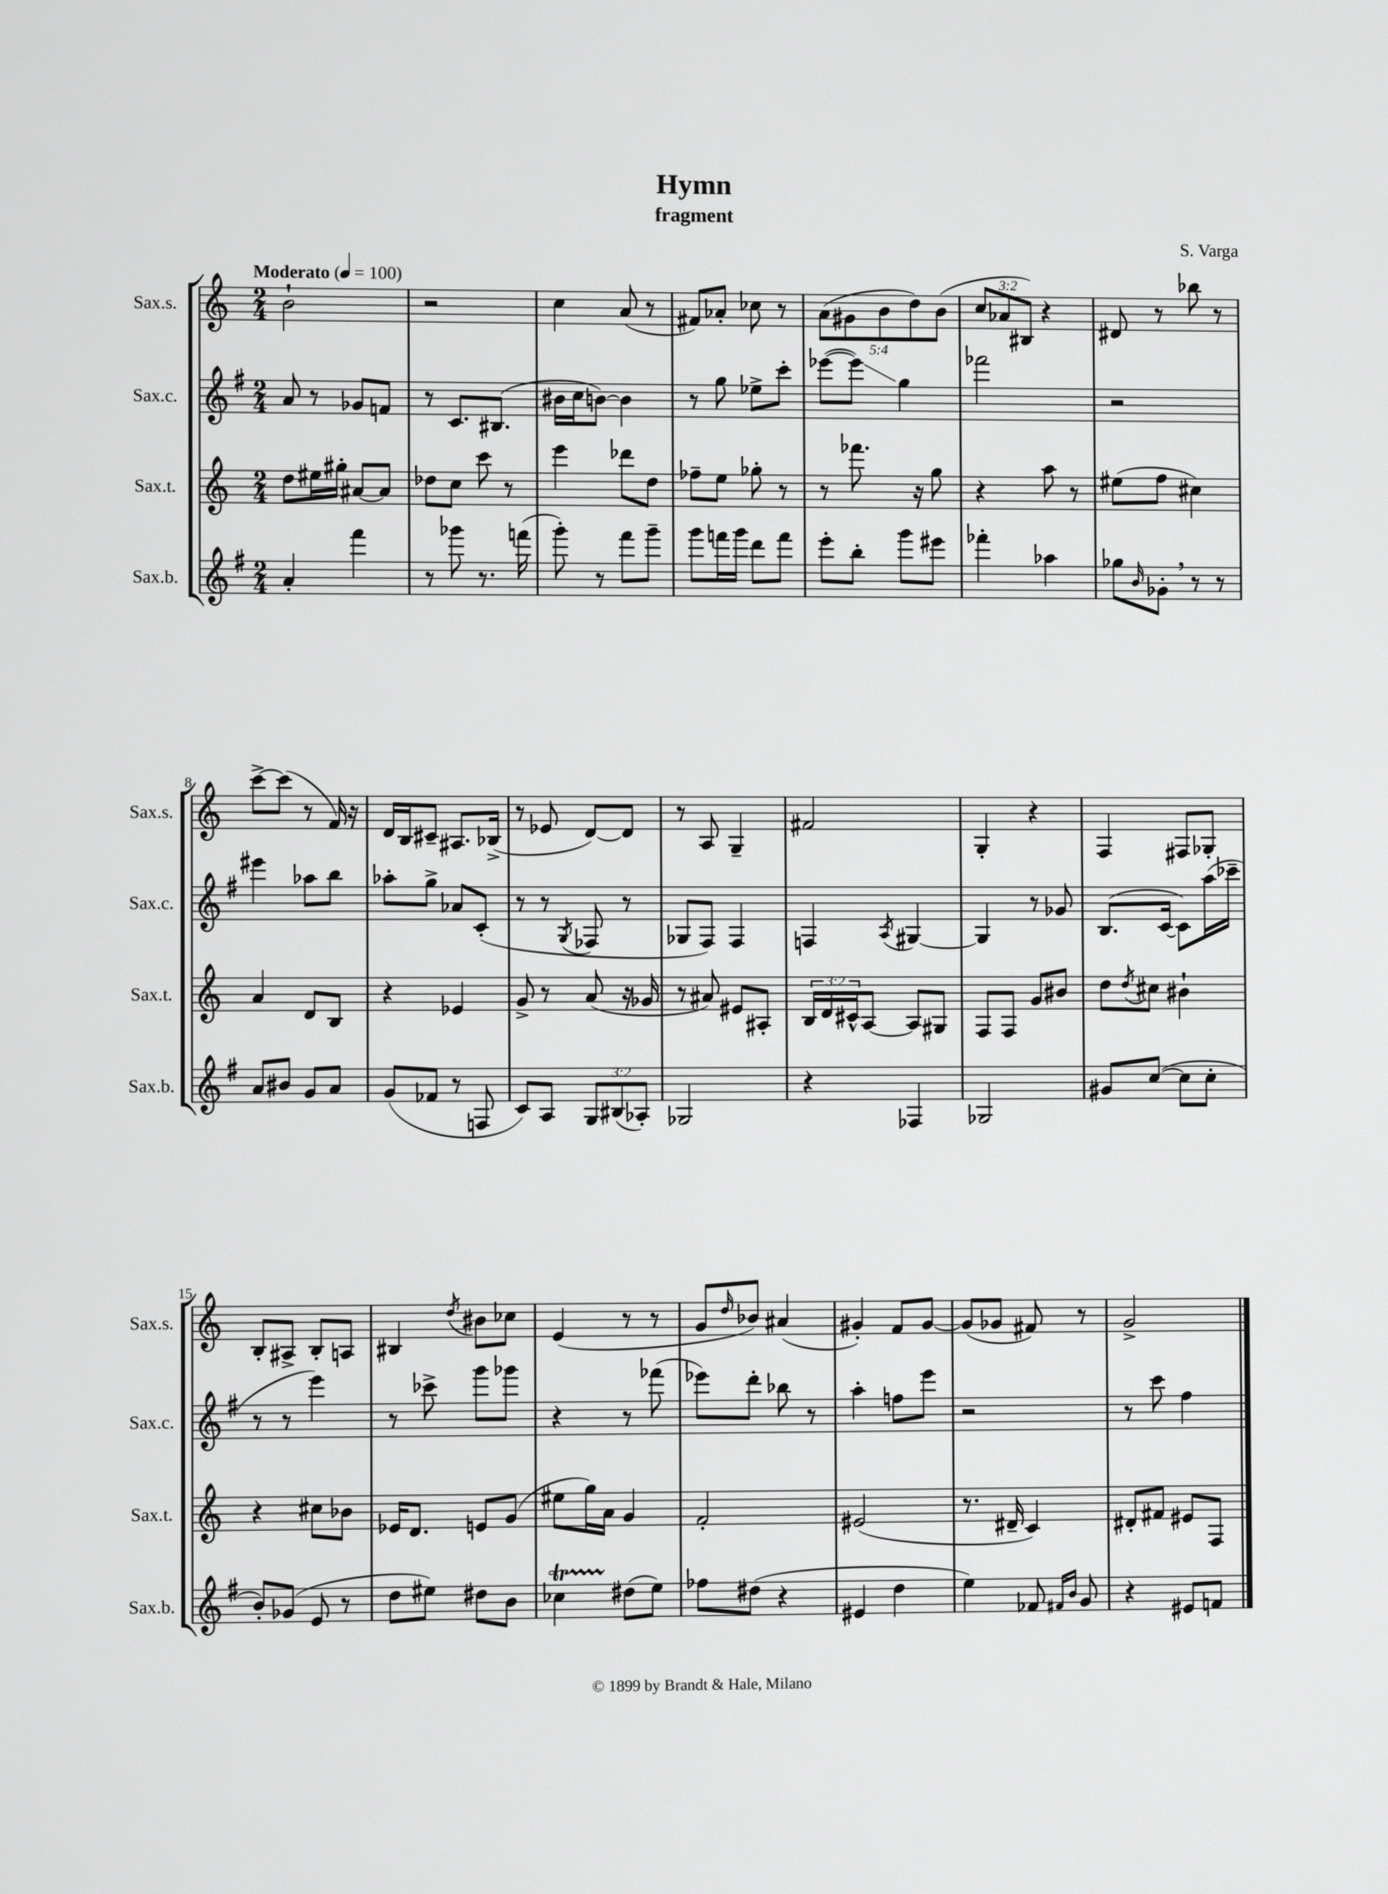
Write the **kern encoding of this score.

**kern	**kern	**kern	**kern
*staff4	*staff3	*staff2	*staff1
*clefG2	*clefG2	*clefG2	*clefG2
*k[f#]	*k[]	*k[f#]	*k[]
*M2/4	*M2/4	*M2/4	*M2/4
*MM100	*MM100	*MM100	*MM100
4a'/	8dd\L	8a/	2b`\
.	16ee#\L	8r	.
.	16gg#'\JJ	.	.
4fff#\	[8a#/L	8g-/L	.
.	8a#/]J	8f/J	.
=	=	=	=
8r	8dd-\L	8r	2r
8ggg-\	8cc\J	8.c/L	.
8.r	8ccc\	.	.
.	.	(8.B#/J	.
.	8r	.	.
(16fff\	.	.	.
=	=	=	=
8ggg'\)	4eee\	16b#\LL	4cc\
.	.	16cc\J	.
8r	.	[8b\J)	.
8fff#\L	8ddd-\L	4b\]	(8a/
8ggg~\J	8dd\J	.	8r
=	=	=	=
8ggg\L	8ff-~\L	8r	8f#/L)
16fff\L	8ee\J	8gg\	8a-'/J
16ggg\JJ	.	.	.
8ddd\L	8gg-'\	8ee-^\L	8cc-\
8fff\J	8r	8ccc'\J	8r
=	=	=	=
8eee'\L	8r	([8eee-\L	(10a\L
.	.	.	10g#\
8bb'\J	8.fff-\	8eee-\]J)	.
.	.	.	10b\
8ggg\L	.	4gg\	.
.	.	.	10dd\)
.	16r	.	.
8eee#\J	8gg\	.	.
.	.	.	(10b\J
=	=	=	=
4fff-'\	4r	2fff-\	12cc/L
.	.	.	12a-/
.	.	.	12B#/J)
4aa-\	8aa\	.	4r
.	8r	.	.
=	=	=	=
8gg-\L	(8ee#\L	2r	8d#/
16qqb/	.	.	.
8g-'\J	8ff\J	.	8r
8r	4cc#\)	.	8bb-\
8r	.	.	8r
=	=	=	=
8a/L	4a/	4eee#\	[8ccc^\L
8b#/J	.	.	(8ccc\]J
8g/L	8d/L	8aa-\L	8r
8a/J	8B/J	8bb\J	16f/)
.	.	.	16r
=	=	=	=
(8g/L	4r	8aa-'\L	16d/LL
.	.	.	16B/J
8f-/J	.	8gg^\J	8c#~/J
8r	4e-/	8a-/L	8.A#/L
8F/	.	(8c'/J	.
.	.	.	(16B-^/Jk
=	=	=	=
8c/L)	8g^/	8r	8r
8A/J	8r	8r	8e-/
.	.	8qG/	.
12G/L	(8a/	8F-/	[8d/L)
(12B#/	.	.	.
.	16r	8r	8d/]J
12A-'/J)	.	.	.
.	16g-/	.	.
=	=	=	=
2G-/	8r	8G-/L	8r
.	8a#/)	8F#/J)	8A/
.	8e#/L	4F#/	4G~/
.	8A#'/J	.	.
=	=	=	=
4r	24B/LL	4F/	2f#/
.	24d/	.	.
.	24c#^^/J	.	.
.	[8A/J	.	.
.	.	8qA/	.
4F-/	8A/]L	[4G#/	.
.	8G#/J	.	.
=	=	=	=
2G-/	8F/L	4G#/]	4G'/
.	8F/J	.	.
.	8g/L	8r	4r
.	8b#/J	8g-/	.
=	=	=	=
8g#/L	8dd\L	(8.B/L	4F/
.	8qdd/	.	.
([8cc/J	8cc#\J	.	.
.	.	[16c/Jk	.
8cc\]L	4b#`\	8c\]L)	8F#/L
8cc'\J	.	(16aa\L	8G-'/J
.	.	16ccc-~\JJ	.
=	=	=	=
8b'/L)	4r	8r	8B'/L
(8g-/J	.	8r	8A#^/J
8e/	8cc#\L	4eee\)	8B'/L
8r	8b-\J	.	8A/J
=	=	=	=
8dd\L	16e-/LK	8r	4B#/
.	8.d/J	.	.
8ee#\J)	.	8ccc-^\	.
.	.	.	8qdd/
8dd#\L	8e/L	8ggg\L	8b#\L
8b\J	(8g/J	8ggg-\J	8cc-\J
=	=	=	=
4cc-\	8ee#\L	4r	(4e/
.	16gg\L)	.	.
.	16a\JJ	.	.
(8dd#\L	4g/	8r	8r
8ee\J)	.	(8fff-\	8r
=	=	=	=
8ff-\L	2f'/	8eee-\L)	8g/L
.	.	.	16qqdd/
(8dd#\J	.	8ddd'\J	8b-/J)
4r	.	8bb-\	(4a#/
.	.	8r	.
=	=	=	=
4e#/	(2e#/	4aa'\	4g#'/)
4dd\	.	8ff\L	8f/L
.	.	8eee\J	[8g#/J
=	=	=	=
4ee\)	8.r	2r	(8g#/]L
.	.	.	8g-/J
.	16d#~/	.	.
8f-/	4c/)	.	8f#/)
16qqf#/LL	.	.	.
16qqb/JJ	.	.	.
8g/	.	.	8r
=	=	=	=
4r	8d#'/L	8r	2g^/
.	8f#/J	8ccc\	.
8e#/L	8e#/L	4ff#\	.
8f/J	8F/J	.	.
==	==	==	==
*-	*-	*-	*-
